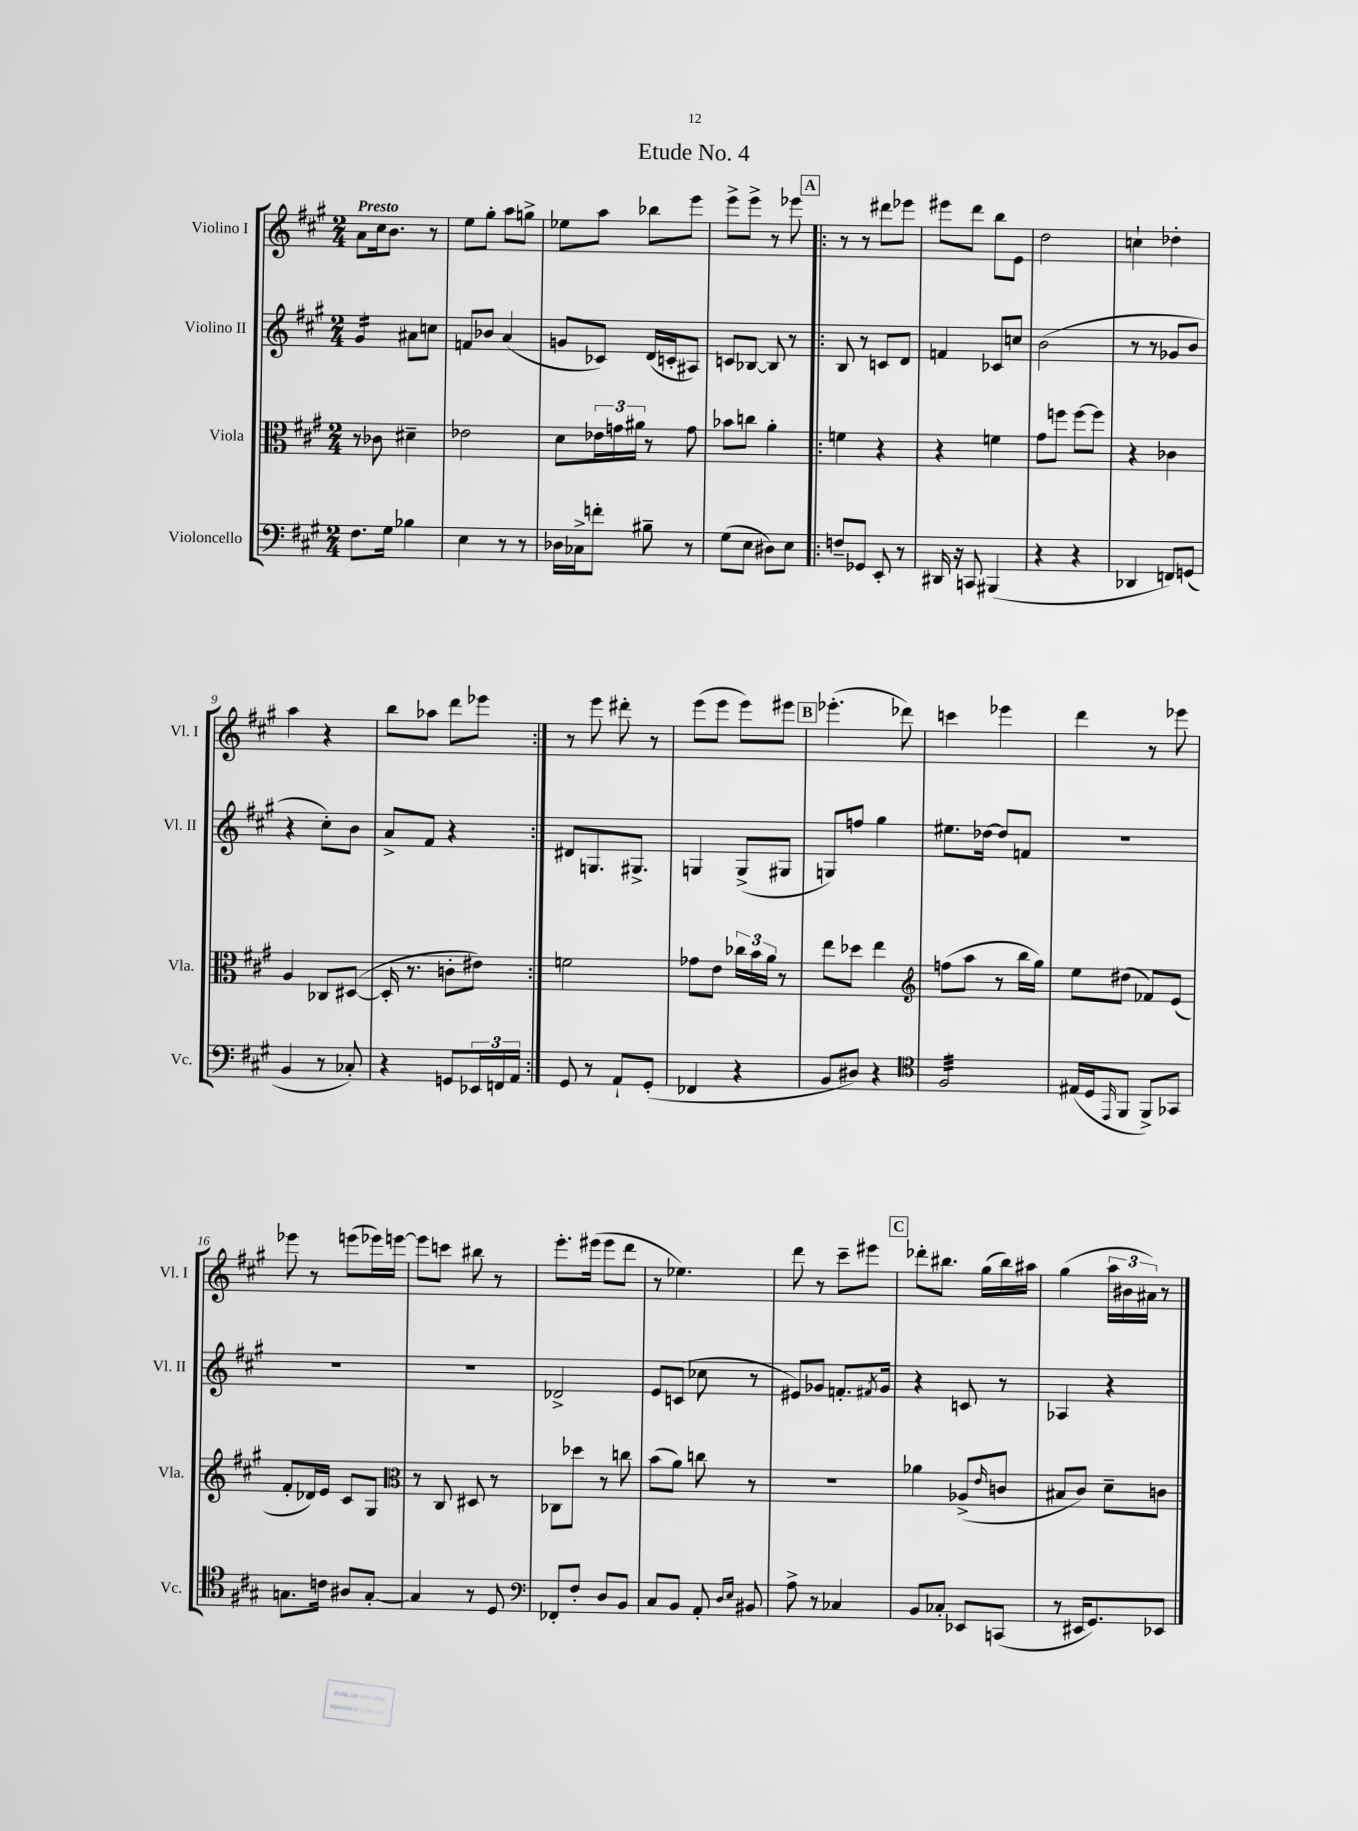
\header { title = "Etude No. 4" }
<<
\new StaffGroup <<
\new Staff = "s0" \with { instrumentName = "Violino I" shortInstrumentName = "Vl. I" } {
    \clef treble \key a \major \numericTimeSignature \time 2/4 \tempo "Presto"
    a'8 cis''16 b'8. r8 |
    e''8 gis''8-. a''8 g''8-> |
    ees''8 a''8 bes''8 e'''8 |
    e'''8-> e'''8-> r8 ees'''8 |
    \repeat volta 2 { \mark \markup { \box "A" } r8 r8 dis'''8 ees'''8 |
    eis'''8 d'''8 b''8 e'8 |
    d''2 |
    c''4-! des''4-. |
    a''4 r4 |
    b''8 aes''8 d'''8 ees'''8 | }
    r8 e'''8 dis'''8-. r8 |
    e'''8( e'''8 e'''8) eis'''8 |
    \mark \markup { \box "B" } ees'''4.-.( des'''8) |
    c'''4 ees'''4 |
    d'''4 r8 ees'''8 |
    ees'''8 r8 e'''8( ees'''16) e'''16~ |
    e'''8 c'''8 bis''8 r8 |
    e'''8.-. eis'''16( eis'''8 d'''8 |
    r8 ees''4.) |
    d'''8 r8 cis'''8-- eis'''8 |
    \mark \markup { \box "C" } des'''8-. bis''8. gis''16( bis''16) ais''16 |
    gis''4( \tuplet 3/2 { a''16 bis'16 ais'16) } r8 \bar "|." |
}
\new Staff = "s1" \with { instrumentName = "Violino II" shortInstrumentName = "Vl. II" } {
    \clef treble \key a \major \numericTimeSignature \time 2/4
    gis'4:16 ais'8 c''8 |
    f'8 bes'8 a'4( |
    g'8 ces'8) d'16( c'16-. ais8) |
    c'8 bes8~ bes8 r8 |
    \repeat volta 2 { \mark \markup { \box "A" } b8 r8 c'8 d'8 |
    f'4 ces'8 c''8 |
    b'2( |
    r8 r8 ges'8 b'8 |
    r4 cis''8-.) b'8 |
    a'8-> fis'8 r4 | }
    dis'8 g8. gis8.-> |
    g4 g8->( gis8 |
    \mark \markup { \box "B" } g8) f''8 gis''4 |
    eis''8. des''16~ des''8 f'8 |
    R2 |
    R2 |
    R2 |
    des'2-> |
    e'8 c'8( ces''8 r8 |
    eis'8) ges'8 f'8.-. \acciaccatura { fis'8 } ges'16 |
    \mark \markup { \box "C" } r4 c'8 r8 |
    aes4 r4 \bar "|." |
}
\new Staff = "s2" \with { instrumentName = "Viola" shortInstrumentName = "Vla." } {
    \clef alto \key a \major \numericTimeSignature \time 2/4
    r8 ces'8 dis'4-- |
    ees'2 |
    d'8 \tuplet 3/2 { ees'16 g'16 ais'16 } r8 g'8 |
    bes'8 c''8 a'4-. |
    \repeat volta 2 { \mark \markup { \box "A" } f'4 r4 |
    r4 f'4 |
    gis'8 f''8 f''8~ f''8 |
    r4 ces'4 |
    a4 ces8 dis8~( |
    dis16-. r8. c'8-. eis'8) | }
    f'2 |
    ges'8 e'8 \tuplet 3/2 { ces''16 b'16 a'16 } r8 |
    \mark \markup { \box "B" } e''8 des''8 e''4 |
    \clef treble f''8( a''8 r8 b''16 gis''16) |
    e''8 dis''8( fes'8) e'8( |
    fis'8-. des'16) e'16 cis'8 gis8 |
    \clef alto r8 cis8 dis8 r8 |
    ces8 des''8 r8 c''8 |
    b'8( a'8) c''8 r8 |
    R2 |
    \mark \markup { \box "C" } aes'4 aes8->( \grace { e'16 } c'8 |
    bis8 cis'8) d'8-- c'8 \bar "|." |
}
\new Staff = "s3" \with { instrumentName = "Violoncello" shortInstrumentName = "Vc." } {
    \clef bass \key a \major \numericTimeSignature \time 2/4
    fis8. gis16 bes4 |
    e4 r8 r8 |
    des16 ces16-> f'8-. bis8-- r8 |
    gis8( e8 dis8) e8 |
    \repeat volta 2 { \mark \markup { \box "A" } f8-- ges,8 e,8-. r8 |
    dis,16 r16 c,8 bis,,4( |
    r4 r4 |
    des,4 f,8) g,8( |
    b,4 r8 ces8-.) |
    r4 g,8 \tuplet 3/2 { ees,16 f,16 a,16 } | }
    gis,8 r8 a,8-! gis,8-.( |
    fes,4 r4 |
    \mark \markup { \box "B" } b,8 dis8) r4 |
    \clef tenor fis2:32 |
    eis16( d16 \grace { e,16 } fis,8 fis,8->) ges,8 |
    g8. c'16 ais8 g8~-. |
    g4 r8 d8 |
    \clef bass fes,8-. fis8-. d8 b,8 |
    cis8 b,8 a,8-. \grace { d16 e16 } bis,8 |
    a8-> r8 ces4 |
    \mark \markup { \box "C" } b,8 ces8-. ees,8 c,8( |
    r8 eis,16 gis,8.) ees,8 \bar "|." |
}
>>
>>
